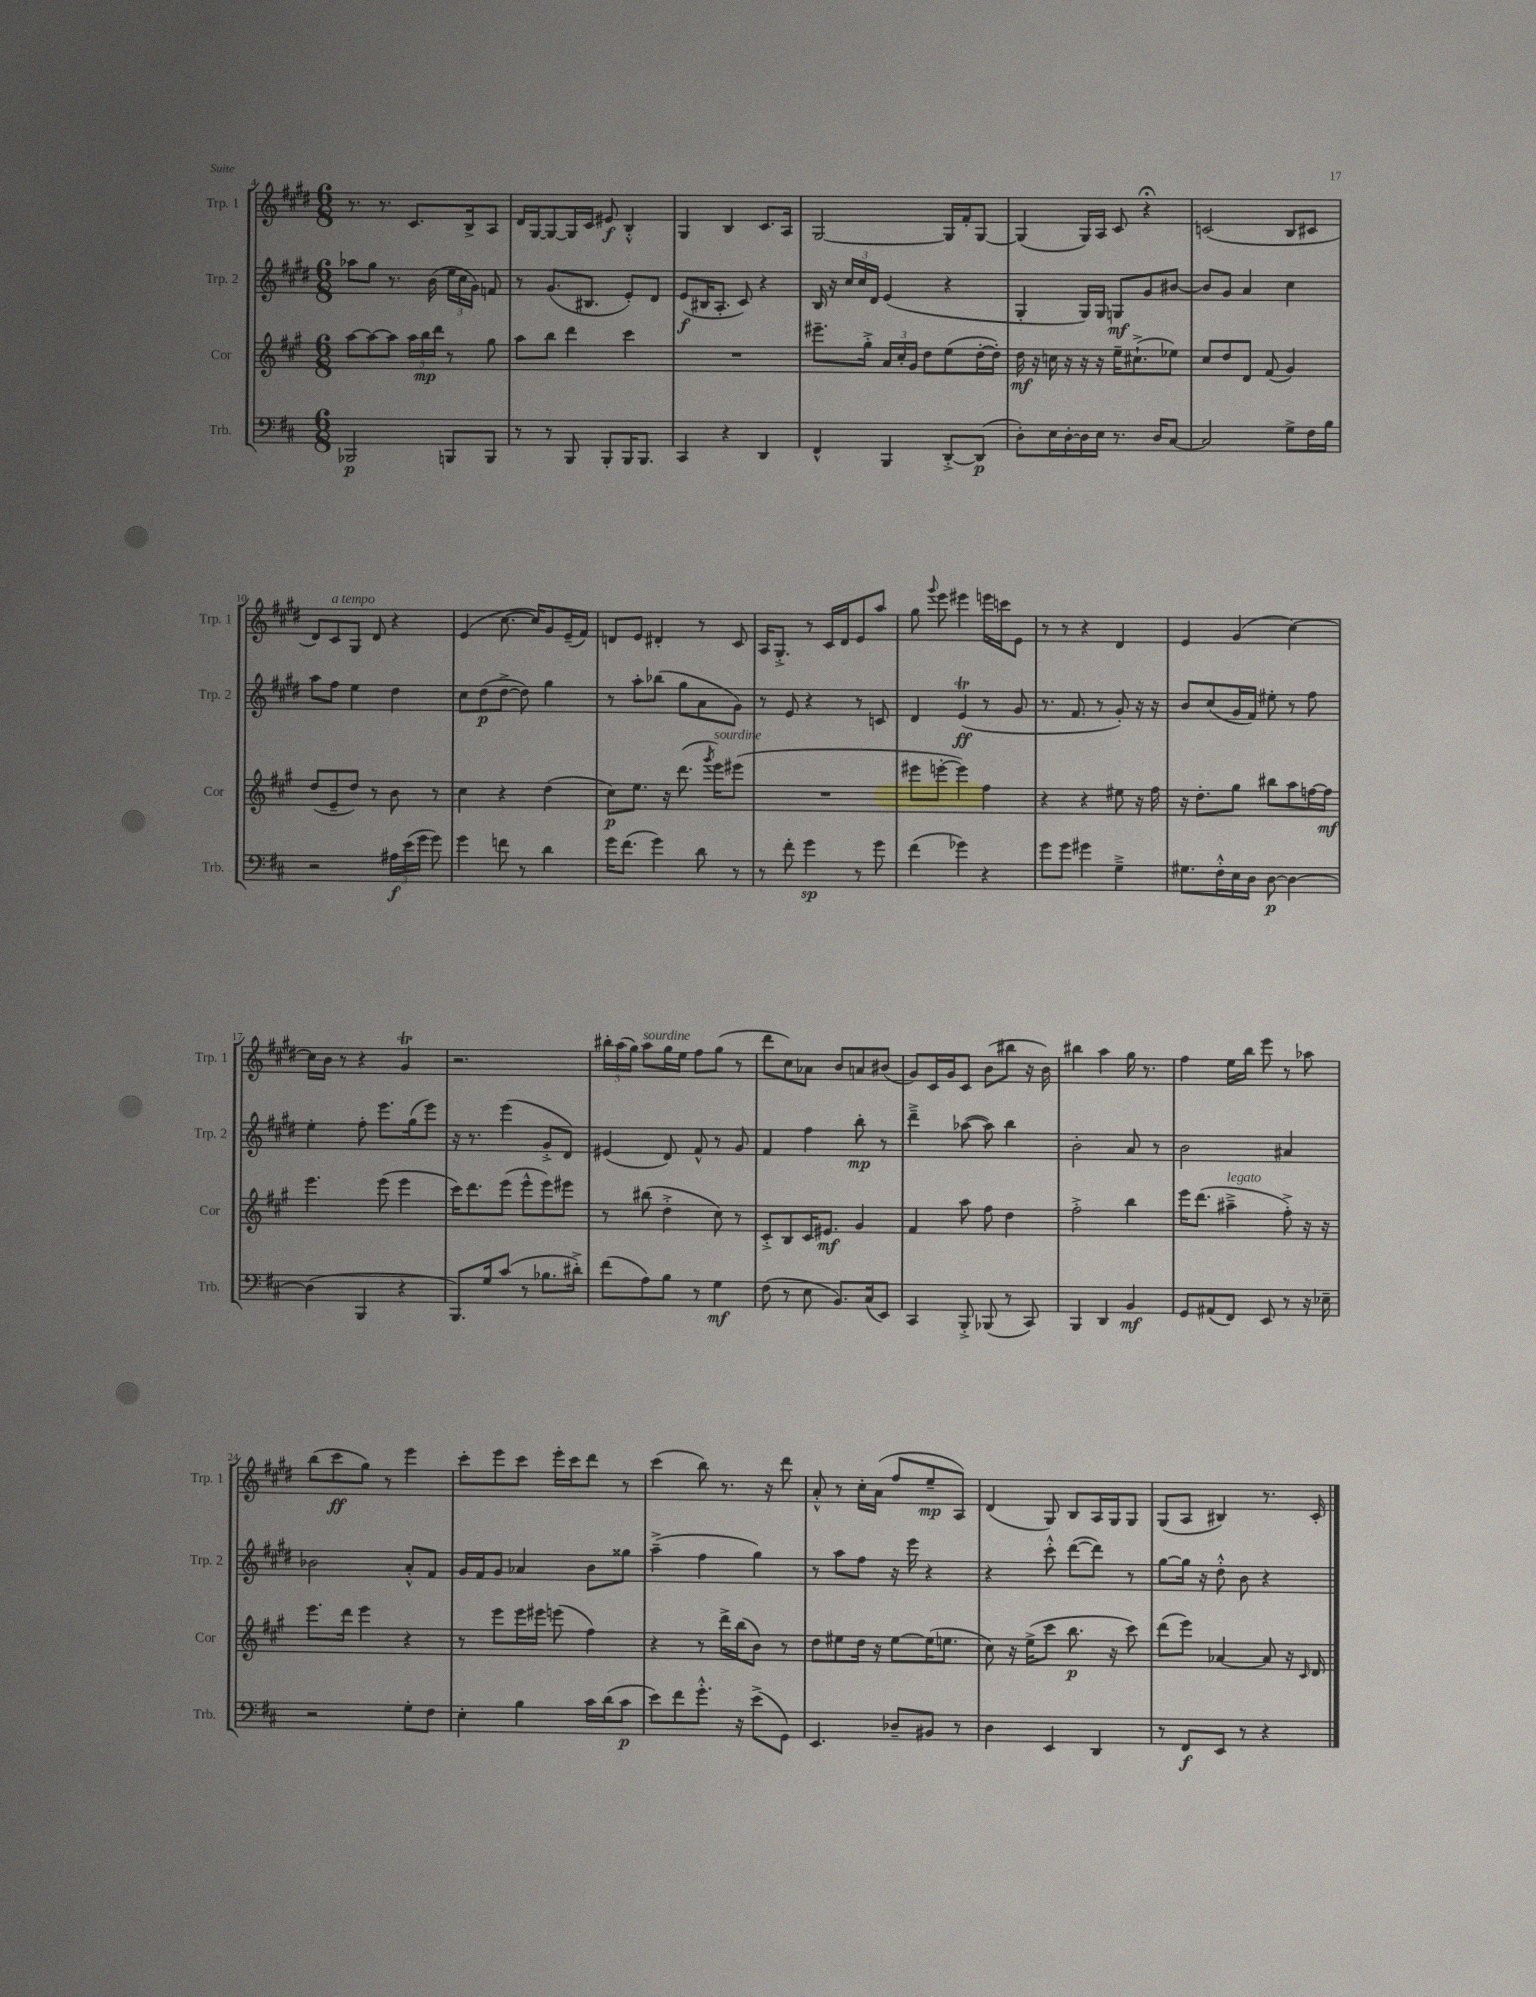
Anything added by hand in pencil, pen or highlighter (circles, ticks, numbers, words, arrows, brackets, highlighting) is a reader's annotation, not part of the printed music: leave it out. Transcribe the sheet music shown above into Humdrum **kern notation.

**kern	**kern	**kern	**kern
*staff4	*staff3	*staff2	*staff1
*clefF4	*clefG2	*clefG2	*clefG2
*k[f#c#]	*k[f#c#g#]	*k[f#c#g#d#]	*k[f#c#g#d#]
*M6/8	*M6/8	*M6/8	*M6/8
2BBB-	[8aa	8aa-	8.r
.	8aa_	8gg#	.
.	.	.	8.r
.	8aa]	8.r	.
.	24aa	.	8.c#
.	24bb	.	.
.	.	(16b	.
.	24ddd	.	.
8BBB	8r	24ee	.
.	.	24cc#	.
.	.	.	16B^
.	.	24g#)	.
8BBB	8gg#	8f	8A
=	=	=	=
8r	8aa	8r	16d#
.	.	.	[16G#
8r	8bb	(8.g#	8G#_
8BBB	4ddd	.	16G#]
.	.	8.B#	16c#
8BBB'	.	.	8e#
16BBB	4ccc#	8e')	4B'^^
8.BBB	.	.	.
.	.	8d#	.
=	=	=	=
4CC#	2.r	(8e	4G#
.	.	16B#	.
.	.	8.A'	.
4r	.	.	4B
.	.	8c#)	.
4DD	.	4r	8.c#
.	.	.	16A
=	=	=	=
4FF#^^	8.eee#~	16B	[2G#
.	.	16r	.
.	.	24cc#	.
.	.	24cc#	.
.	16gg#'^	.	.
.	.	24d#	.
4BBB	24a	(4e	.
.	24cc#'	.	.
.	24g#	.	.
.	8dd	.	.
[8DD'^	(8ee	4r	16G#]
.	.	.	16f#'
(8DD]	[16dd'	.	[8G#
.	16dd'])	.	.
=	=	=	=
8D')	16dd	4G#'	(4G#]
.	16r	.	.
16E	16cc	.	.
[16D'	16r	.	.
16D]	16r	16G#)	16G#)
16E	16r	16G#	16A
8.r	16ee~	8G	8c#
.	(8.cc#`^	.	.
.	.	8g#	4r;
16D	.	.	.
[8C#	8ee-)	[8b#	.
=	=	=	=
2C#]	8cc#	8b#]	(2c
.	8dd	8g#	.
.	8d	4a	.
.	(8f#	.	.
8G^	4g#)	4cc#	8B
16F#	.	.	8c#
16B	.	.	.
=	=	=	=
2r	(8dd	8aa	8d#)
.	8e~	8ff#	8c#
.	8dd)	4ee	8G#
.	8r	.	8d#
24A#	8b	4dd#	4r
(24e	.	.	.
24g	.	.	.
8g)	8r	.	.
=	=	=	=
4g	4cc#	8cc#	(4e
.	.	(8dd#	.
8f	4r	[8dd#^	[8.cc#
8r	.	8dd#])	.
.	.	.	16cc#])
4d	(4dd	4gg#	8g#
.	.	.	(16e~
.	.	.	16f#)
=	=	=	=
16g	8cc#)	8r	8d
(8.f#	.	.	.
.	8.ee	8aa'	8e
4g)	.	(8bb-	4d#'
.	16r	.	.
.	(8.ddd	8gg#	.
8d	.	8a	8r
.	8qggg#	.	.
.	16eee)	.	.
8r	(8eee#	8g#)	8c#
=	=	=	=
8r	2.r	8r	16A
.	.	.	8.G#'^
8f#'	.	8e	.
4g	.	4r	8r
.	.	.	16c#
.	.	.	16d#
8r	.	8r	8e
8g	.	8c	8aa
=	=	=	=
(4f#	8eee#	4d#	8gg#
.	.	.	8qqggg#
.	[8eee'	.	8eee
4g-)	4eee])	(4e	4eee#
4r	4ff#	8r	16eee
.	.	.	16ccc
.	.	8g#	8e
=	=	=	=
8g	4r	8.r	8r
8g	.	.	8r
.	.	8.f#	.
4g#	4r	.	4r
.	.	8r	.
4G~^	8ee#	8g#')	4d#
.	16r	16r	.
.	16ff#	16r	.
=	=	=	=
8.G#	16r	8b	4e
.	8.dd'	.	.
.	.	(8cc#	.
16F#'^^	.	.	.
16E	8gg#	16g#	(4g#
16D	.	16f#)	.
[8D	8bb#	8ee#'	.
4D_	8aa	8r	[4cc#)
.	[16ff	8ff#	.
.	16ff]	.	.
=	=	=	=
(4D]	4.eee	4ee'	16cc#]
.	.	.	16b
.	.	.	8r
4BBB	.	8ff#'	4r
.	(8eee	8.eee	.
4r	4eee	.	4g#
.	.	(16gg#	.
.	.	8eee)	.
=	=	=	=
8.BBB)	16ccc#)	16r	2.r
.	8.ddd	8.r	.
16G	.	.	.
(8c#	(8eee	(4eee	.
8r	8eee^^	.	.
8.B-	8eee)	8g#'^	.
.	8eee#	8d#)	.
16d#'^)	.	.	.
=	=	=	=
(8f#	8r	(4e#	24bb#'
.	.	.	(24aa
.	.	.	24gg#)
8A)	(8bb#	.	8aa
8B	4dd'^	8d#)	16gg#
.	.	.	16ee
8r	.	8f#^^	8ff#
4G	8cc#)	8r	(8gg#
.	8r	8g#	8r
=	=	=	=
(8F#	8c#'^	4f#	8ddd#
8r	8B	.	8cc#)
8E	16c#	4ff#	8a-
.	8.e#	.	.
8.BB)	.	.	8b
.	4g#	8bb'	8a
(16C#	.	.	.
8EE)	.	8r	(8b#
=	=	=	=
4CC#	4f#	4ddd#~^	8g#)
.	.	.	16c#
.	.	.	16g#
8BBB'^	8aa	([8aa-	8c#
(8BBB-	8ff#	8aa-])	(8b
8r	4dd	4bb	8bb#
8CC#)	.	.	16r
.	.	.	16b)
=	=	=	=
4BBB	2ff#'^	2b'	4bb#
4DD	.	.	4aa
4BB	4bb	8a	16gg#
.	.	.	8.r
.	.	8r	.
=	=	=	=
8GG	16eee	2b	4ff#
.	(8.ddd	.	.
(8AA#	.	.	.
8FF#)	4aa#~^	.	16ee
.	.	.	16bb
8EE	.	.	8eee
8r	8ff#'^)	4a#	8r
16r	16r	.	8aa-
16E-~	16r	.	.
=	=	=	=
2r	8.eee	2b-	(8bb
.	.	.	8ccc#
.	16ddd	.	.
.	4eee	.	8gg#)
.	.	.	8r
8G'	4r	8a'^^	4eee
8F#	.	8f#	.
=	=	=	=
4E'	8r	16g#	8ccc#'
.	.	16f#	.
.	8eee	8g#	8eee
4B	16eee	4a-	8ccc#
.	16eee#	.	.
.	(8eee	.	16eee'
.	.	.	16ccc#
16c#	4ff#)	8b	8ddd#
(16d	.	.	.
8c#	.	8gg##	8r
=	=	=	=
8e)	4r	(4aa~^	(4ccc#
8f#	.	.	.
8.g'^^	8r	4ff#	8bb)
.	16ddd^	.	8.r
16r	(16bb	.	.
(8e^	8b)	4gg#)	.
.	.	.	16r
8GG)	8r	.	8ddd#
=	=	=	=
4.EE	8dd	8r	8a'^^
.	8ee#	8aa	8r
.	16dd	8ff#	16cc#'
.	16r	.	(16a
8D-~	[8ee#	16r	8ff#
.	.	16eee	.
8BB#	(16ee#]	4r	8ee~
.	8.ee	.	.
8r	.	.	8A)
=	=	=	=
4D	8cc#)	4r	(4d#
.	16r	.	.
.	(16ee^	.	.
4EE	8ccc#	8ccc#'^^	8G#)
.	8.bb	([8ddd#	8B
4DD	.	8ddd#])	16A
.	16r	.	16G#
.	8ccc#)	8r	8G#
=	=	=	=
8r	(8ddd	[8gg#	(8G#
8FF#	8eee)	16gg#]	8A
.	.	16r	.
8EE	[4a-	8dd#'^^	4B#)
8r	.	8b	.
4r	8a-]	4r	8.r
.	16r	.	.
.	16qqc#	.	.
.	16d	.	16c#'
==	==	==	==
*-	*-	*-	*-
